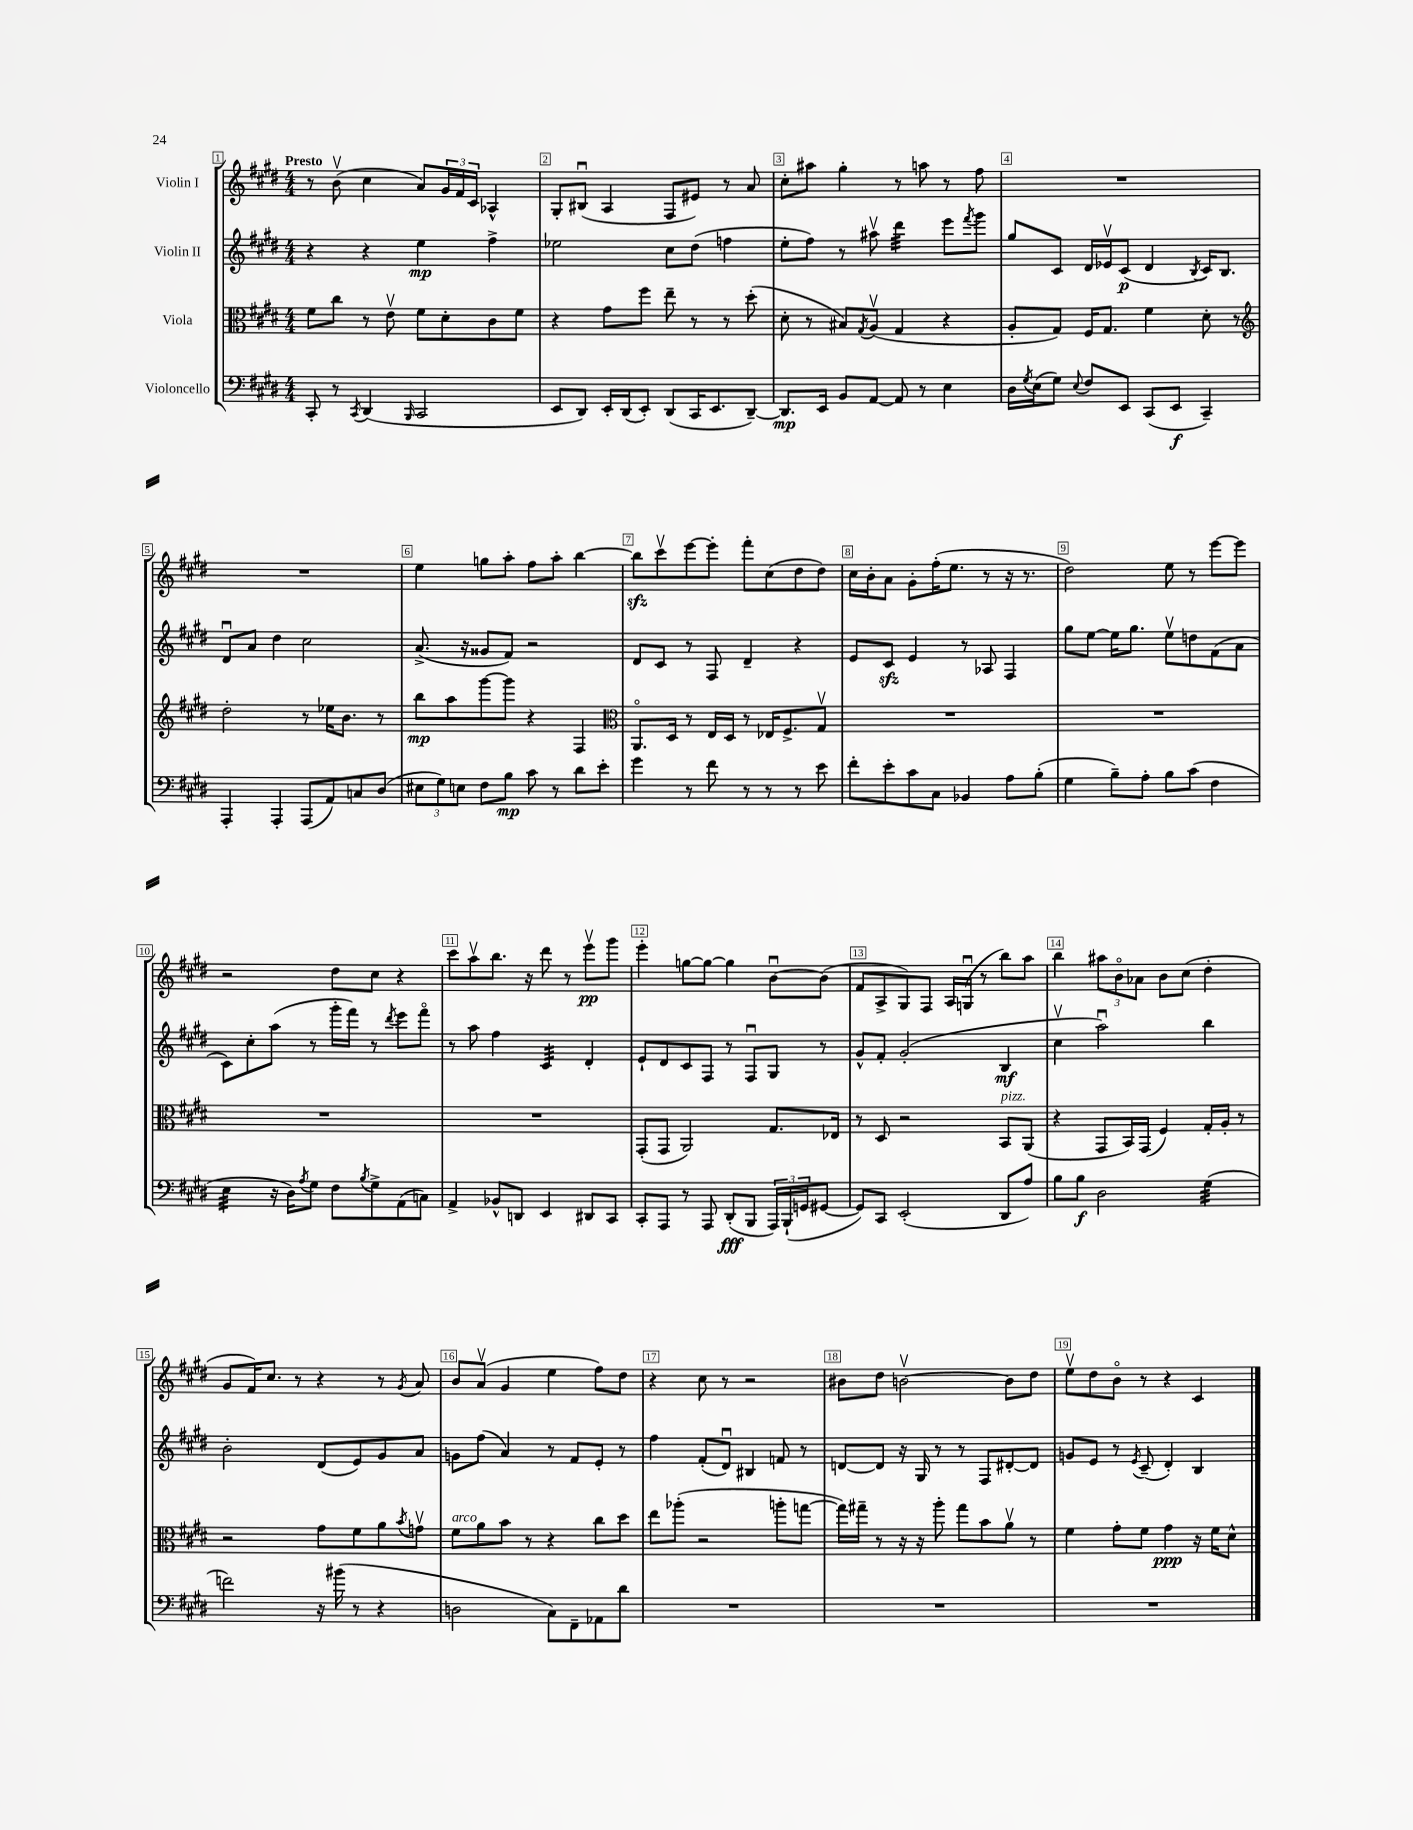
<<
\new StaffGroup <<
\new Staff = "s0" \with { instrumentName = "Violin I" } {
    \clef treble \key e \major \numericTimeSignature \time 4/4 \tempo "Presto"
    r8 b'8\upbow( cis''4 a'8) \tuplet 3/2 { gis'16 fis'16 cis'16 } aes4-^ |
    gis8-. bis8\downbow( a4 fis8 eis'8) r8 a'8 |
    cis''8-. ais''8 gis''4-. r8 a''8 r8 fis''8 |
    R1 |
    R1 |
    e''4 g''8 a''8-. fis''8 a''8-. b''4~ |
    b''8\sfz cis'''8\upbow e'''8~ e'''8-. fis'''8-. cis''8( dis''8 dis''8) |
    cis''16 b'16-. a'8 gis'8-. fis''16-.( e''8. r8 r16 r8. |
    dis''2) e''8 r8 e'''8~ e'''8 |
    r2 dis''8 cis''8 r4 |
    cis'''8 a''8\upbow b''8. r16 dis'''8 r8 e'''8\upbow\pp gis'''8 |
    e'''4-. g''8~ g''8~ g''4 b'8~\downbow b'8( |
    fis'8 a8-> gis8) fis8 a16 g16\downbow( r8 b''8) a''8 |
    b''4 \tuplet 3/2 { ais''8 b'8\flageolet aes'8 } b'8 cis''8( dis''4-. |
    gis'8 fis'16) cis''8. r8 r4 r8 \acciaccatura { gis'8 } a'8 |
    b'8 a'8\upbow( gis'4 e''4 fis''8) dis''8 |
    r4 cis''8 r8 r2 |
    bis'8 dis''8 b'2~\upbow b'8 dis''8 |
    e''8\upbow dis''8 b'8\flageolet r8 r4 cis'4 \bar "|." |
}
\new Staff = "s1" \with { instrumentName = "Violin II" } {
    \clef treble \key e \major \numericTimeSignature \time 4/4
    r4 r4 e''4\mp fis''4-> |
    ees''2 cis''8 dis''8( f''4 |
    e''8-. fis''8) r8 ais''8\upbow dis'''4:32 e'''8 \acciaccatura { fis'''8 } gis'''8 |
    gis''8 cis'8 dis'16 ees'16\upbow cis'8\p( dis'4 \acciaccatura { b8 } cis'16) b8. |
    dis'8\downbow a'8 dis''4 cis''2 |
    a'8.->( r16 gisis'8 fis'8) r2 |
    dis'8 cis'8 r8 fis8 dis'4-- r4 |
    e'8 cis'8\sfz e'4 r8 aes8 fis4 |
    gis''8 e''8~ e''16 gis''8. e''8\upbow d''8 fis'8( a'8 |
    cis'8) cis''8-. a''8( r8 gis'''16-. fis'''16) r8 \acciaccatura { dis'''8 } e'''8 fis'''8\flageolet |
    r8 a''8 fis''4 cis'4:32 dis'4-. |
    e'8-! dis'8 cis'8 fis8 r8 fis8\downbow gis8 r8 |
    gis'8-^ fis'8-. gis'2-.( b4\mf |
    cis''4\upbow a''2\downbow) b''4 |
    b'2-. dis'8( e'8) gis'8 a'8 |
    g'8 fis''8( a'4) r8 fis'8 e'8-. r8 |
    fis''4 fis'8-.( dis'8\downbow) bis4 f'8 r8 |
    d'8~ d'8 r16 gis16 r8 r8 fis8 dis'8~-. dis'8 |
    g'8 e'8 r8 \acciaccatura { e'8 } cis'8--( dis'4-.) b4 \bar "|." |
}
\new Staff = "s2" \with { instrumentName = "Viola" } {
    \clef alto \key e \major \numericTimeSignature \time 4/4
    fis'8 cis''8 r8 e'8\upbow fis'8 dis'8-. cis'8 fis'8 |
    r4 gis'8 fis''8 e''8-- r8 r8 dis''8-.( |
    dis'8-. r8 bis8) \acciaccatura { gis8 } a8\upbow( gis4 r4 |
    a8-. gis8) fis16 gis8. fis'4 dis'8-. r8 |
    \clef treble dis''2-. r8 ees''16 b'8. r8 |
    b''8\mp a''8 gis'''8~ gis'''8 r4 fis4 |
    \clef alto a,8.\flageolet dis16 r8 e16 dis16 r8 ees16 fis8.-> gis8\upbow |
    R1 |
    R1 |
    R1 |
    R1 |
    gis,8-.( gis,8 a,2) gis8. ees16 |
    r8 dis8 r2 b,8^\markup { \italic "pizz." } a,8( |
    r4 gis,8 b,16) gis,16( fis4) gis16-. a16-. r8 |
    r2 gis'8 fis'8 a'8 \acciaccatura { b'8 } g'8\upbow |
    fis'8^\markup { \italic "arco" } a'8 b'8 r8 r4 cis''8 dis''8 |
    e''8 aes''8-.( r2 a''8-. g''8~ |
    g''16) gis''16-- r8 r16 r16 a''8-. gis''8 b'8 a'8\upbow r8 |
    fis'4 gis'8-. fis'8 gis'4\ppp r16 fis'16 dis'8-^ \bar "|." |
}
\new Staff = "s3" \with { instrumentName = "Violoncello" } {
    \clef bass \key e \major \numericTimeSignature \time 4/4
    cis,8-. r8 \acciaccatura { cis,8 } dis,4( \grace { b,,16 } cis,2 |
    e,8 dis,8) e,16-. dis,16( e,8-.) dis,8( cis,16 e,8. dis,8~--) |
    dis,8.\mp e,16 b,8 a,8~ a,8 r8 e4 |
    dis16 \acciaccatura { gis8 } e16( gis8) \appoggiatura { e8 } fis8 e,8 cis,8( e,8\f cis,4--) |
    a,,4-. a,,4-. a,,8( a,8) c8 dis8( |
    \tuplet 3/2 { eis8 gis8) e8 } fis8 b8\mp cis'8 r8 dis'8 e'8-. |
    gis'4 r8 fis'8 r8 r8 r8 e'8 |
    fis'8-. e'8-. cis'8 cis8 bes,4 a8 b8-.( |
    gis4 b8--) a8-. b8 cis'8( fis4 |
    e4:32 r16 dis16) \acciaccatura { a8 } gis8 fis8 \acciaccatura { b8 } gis8-> a,8( c8) |
    a,4-> bes,8-^ d,8 e,4 dis,8 cis,8 |
    cis,8-. a,,8 r8 a,,8 dis,8-.\fff( b,,8 \tuplet 3/2 { a,,16) b,,16-!( g,16 } gis,8~ |
    gis,8) cis,8 e,2-.( dis,8 a8) |
    b8 b8\f dis2 gis4:32( |
    f'2) r16 bis'16( r8 r4 |
    d2 cis8) fis,8-- aes,8 dis'8 |
    R1 |
    R1 |
    R1 \bar "|." |
}
>>
>>
\layout { \context { \Score \override BarNumber.break-visibility = ##(#f #t #t) barNumberVisibility = #all-bar-numbers-visible \override BarNumber.stencil = #(make-stencil-boxer 0.1 0.3 ly:text-interface::print) } }
